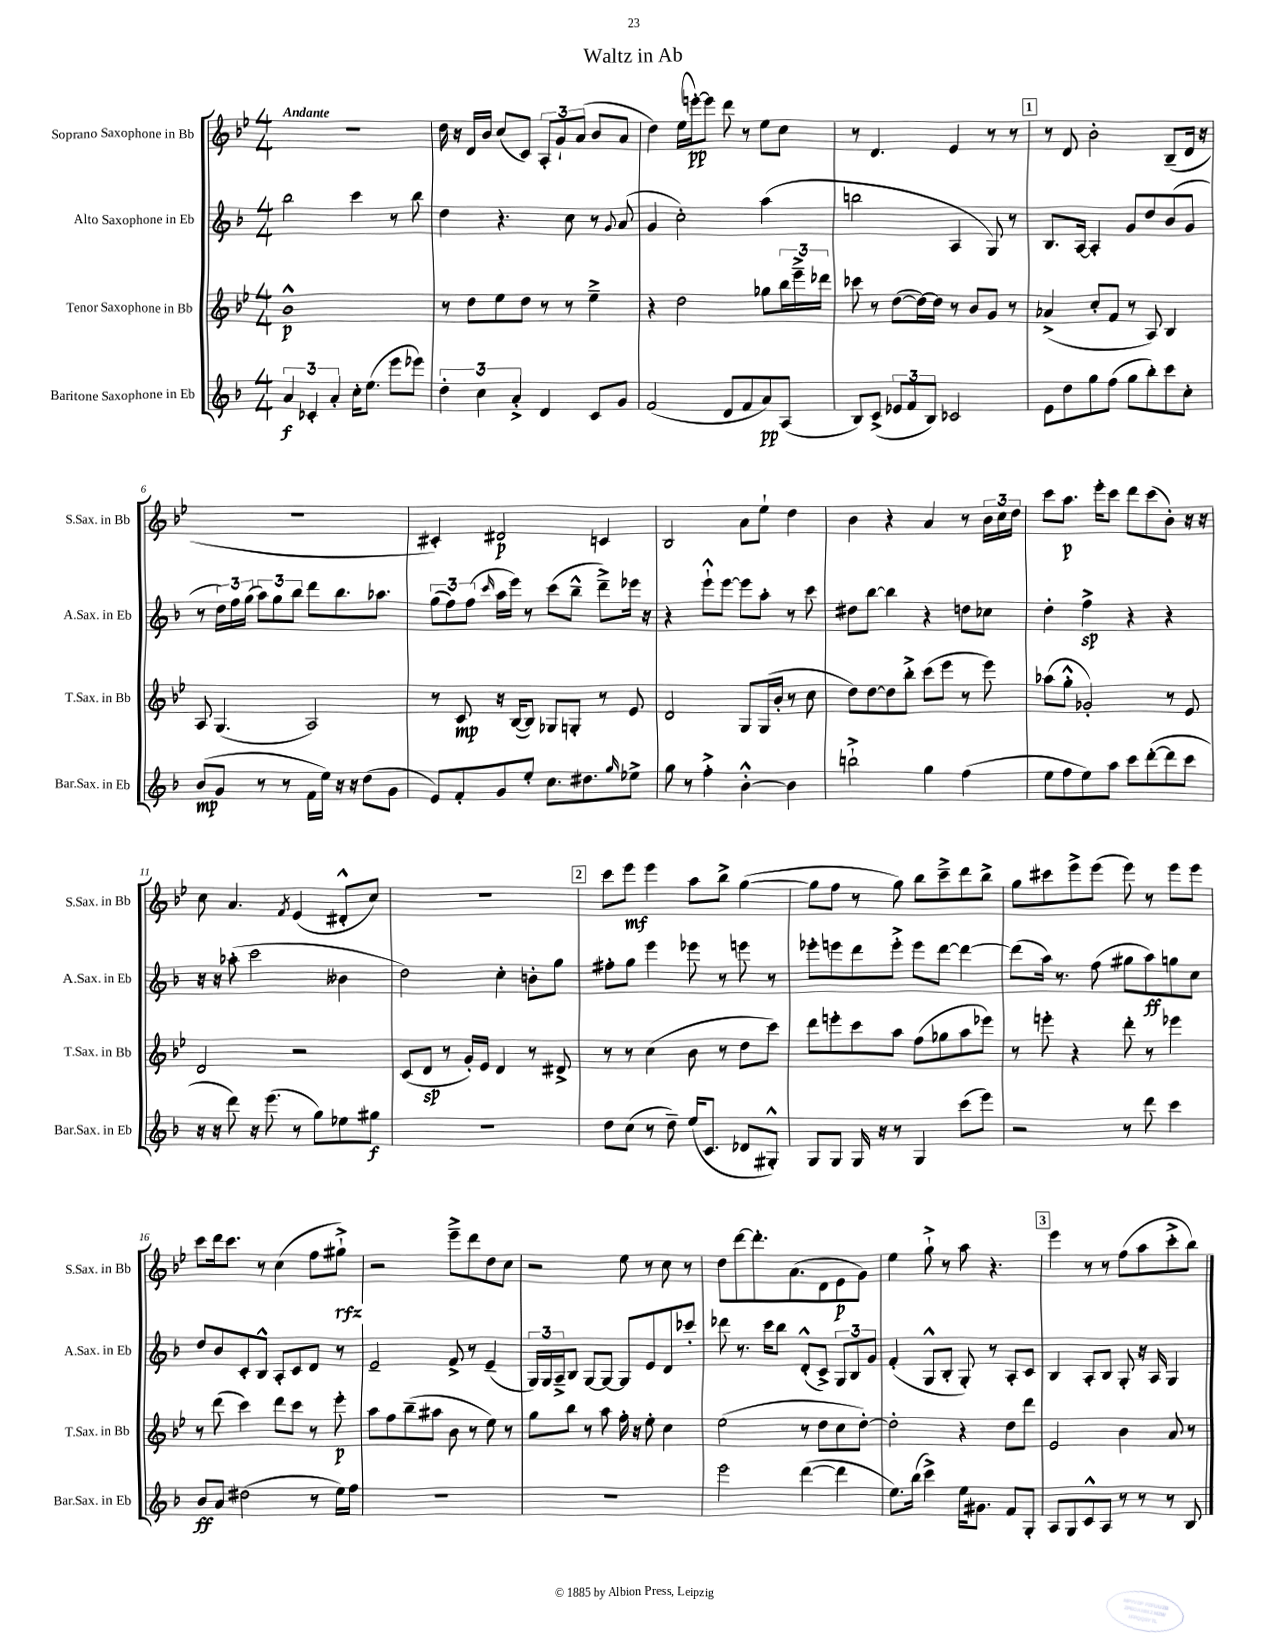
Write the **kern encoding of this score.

**kern	**dynam	**kern	**dynam	**kern	**dynam	**kern	**dynam
*part4	*part4	*part3	*part3	*part2	*part2	*part1	*part1
*staff4	*staff4	*staff3	*staff3	*staff2	*staff2	*staff1	*staff1
*I"Baritone Saxophone in Eb	*	*I"Tenor Saxophone in Bb	*	*I"Alto Saxophone in Eb	*	*I"Soprano Saxophone in Bb	*
*I'Bar.Sax. in Eb	*	*I'T.Sax. in Bb	*	*I'A.Sax. in Eb	*	*I'S.Sax. in Bb	*
*clefG2	*	*clefG2	*	*clefG2	*	*clefG2	*
*k[b-]	*	*k[b-e-]	*	*k[b-]	*	*k[b-e-]	*
*M4/4	*	*M4/4	*	*M4/4	*	*M4/4	*
=1	=1	=1	=1	=1	=1	=1	=1
!	!	!	!	!	!	!LO:TX:a:B:t=Andante	!
6a/	f	1b-^^	p	2bb-\	.	1r	.
6c-X'/	.	.	.	.	.	.	.
6a'/	.	.	.	.	.	.	.
16cc'\KL	.	.	.	4ccc\	.	.	.
(8.ee\J	.	.	.	.	.	.	.
8eee\L	.	.	.	8r	.	.	.
8eee-X\J)	.	.	.	8bb-\	.	.	.
=2	=2	=2	=2	=2	=2	=2	=2
6dd'\	.	8r	.	4dd\	.	16dd\	.
.	.	.	.	.	.	16r	.
.	.	8dd\L	.	.	.	16d/LL	.
6cc\	.	.	.	.	.	.	.
.	.	.	.	.	.	16b-/JJ	.
.	.	8ee-\	.	4.r	.	(8cc/L	.
6a'^/	.	.	.	.	.	.	.
.	.	8dd\J	.	.	.	8c/J)	.
4d/	.	8r	.	.	.	12A'/L	.
.	.	.	.	.	.	12g`/	.
.	.	8r	.	8cc\	.	.	.
.	.	.	.	.	.	(12a/J	.
8c/L	.	4ee-~^\	.	8r	.	8b-/L	.
.	.	.	.	8qqg/	.	.	.
8g/J	.	.	.	(8a/	.	8a/J	.
=3	=3	=3	=3	=3	=3	=3	=3
(2f/	.	4r	.	4g/	.	4dd\)	.
.	.	2dd\	.	2cc'\)	.	(16ee-\LL	.
.	.	.	.	.	.	[16eeen'\J)	pp
.	.	.	.	.	.	8eee\J]	.
8d/L	.	.	.	.	.	8ddd\	.
8f/	.	.	.	.	.	8r	.
8a/)	pp	8gg-X\L	.	(4aa\	.	8ee-\L	.
(8A/J	.	24bb-\L	.	.	.	8cc\J	.
.	.	24eee-~^\	.	.	.	.	.
.	.	24ddd-X\JJ	.	.	.	.	.
=4	=4	=4	=4	=4	=4	=4	=4
8B-/L)	.	8ccc-X\	.	2bbn\	.	8r	.
(8c^/J	.	8r	.	.	.	4.d/	.
12e-X/L	.	([8dd\L	.	.	.	.	.
12f/	.	.	.	.	.	.	.
.	.	16dd\L_)	.	.	.	.	.
12B-/J)	.	.	.	.	.	.	.
.	.	16dd\JJ]	.	.	.	.	.
2c-X/	.	8r	.	4A/	.	4e-/	.
.	.	8b-/L	.	.	.	.	.
.	.	8g/J	.	8G/)	.	8r	.
.	.	8r	.	8r	.	8r	.
!!LO:REH:place=s1:t=1
=5	=5	=5	=5	=5	=5	=5	=5
8e\L	.	(4a-X^/	.	8.B-/L	.	8r	.
8dd\	.	.	.	.	.	8d/	.
.	.	.	.	[16A/Jk	.	.	.
8gg\	.	8cc'/L	.	4A'/]	.	2b-'\	.
(8ff\J	.	8f/J	.	.	.	.	.
8gg\L	.	8r	.	8g/L	.	.	.
8bb-'\)	.	8A/)	.	8dd/	.	.	.
8ccc\	.	4B-/	.	(8b-/	.	(8B-~/L	.
8cc'\J	.	.	.	8g/J	.	16d/Jk	.
.	.	.	.	.	.	16r	.
!!LO:LB:g=z
=6	=6	=6	=6	=6	=6	=6	=6
(8b-/L	mp	8A/	.	8r	.	1r	.
8g/J	.	(4.G/	.	24dd\LL)	.	.	.
.	.	.	.	24ff\	.	.	.
.	.	.	.	(24gg\JJ	.	.	.
8r	.	.	.	12aa\L)	.	.	.
.	.	.	.	12gg\	.	.	.
8r	.	.	.	.	.	.	.
.	.	.	.	12bb-\J	.	.	.
16f\LL	.	2A/)	.	8ddd\L	.	.	.
16ee\JJ)	.	.	.	.	.	.	.
16r	.	.	.	8.bb-\	.	.	.
16r	.	.	.	.	.	.	.
(8dd\L	.	.	.	.	.	.	.
.	.	.	.	8.aa-X\J	.	.	.
8g\J	.	.	.	.	.	.	.
=7	=7	=7	=7	=7	=7	=7	=7
8e/L)	.	8r	.	(12gg\L	.	4c#X'/)	.
.	.	.	.	12ff\)	.	.	.
8f'/	.	8c/	mp	.	.	.	.
.	.	.	.	(12ff\J	.	.	.
.	.	.	.	16qqccc/	.	.	.
8g/	.	16r	.	16aa\LL	.	2d#X/	p
.	.	([16B-/KL	.	16eee\JJ)	.	.	.
8ee'/J	.	8B-/J])	.	8r	.	.	.
8.cc\L	.	8G-X/L	.	(8ccc\L	.	.	.
.	.	8Gn'/J	.	8bb-~^^\J	.	.	.
8.dd#X\	.	.	.	.	.	.	.
.	.	8r	.	8ddd~^\L)	.	4cn/	.
16qqgg/	.	.	.	.	.	.	.
8ee-X^\J	.	8e-/	.	16eee-X\Jk	.	.	.
.	.	.	.	16r	.	.	.
=8	=8	=8	=8	=8	=8	=8	=8
8gg\	.	2d/	.	4r	.	2B-/	.
8r	.	.	.	.	.	.	.
4ff'^\	.	.	.	8eee`^^\L	.	.	.
.	.	.	.	[8eee\J	.	.	.
[4b-'^^\	.	8G/L	.	8eee\L]	.	8a\L	.
.	.	(16G/L	.	8aa'\J	.	8ee-`\J	.
.	.	16b-'/JJ	.	.	.	.	.
4b-\]	.	8r	.	8r	.	4dd\	.
.	.	8cc\	.	8ccc\	.	.	.
=9	=9	=9	=9	=9	=9	=9	=9
2bbn`^\	.	8dd\L)	.	8dd#X\L	.	4b-\	.
.	.	[8dd\	.	[8bb-\J	.	.	.
.	.	8dd\]	.	4bb-\]	.	4r	.
.	.	8bb-'^\J	.	.	.	.	.
4gg\	.	(8ccc\L	.	4r	.	4a/	.
.	.	8eee-\J	.	.	.	.	.
(4ff\	.	8r	.	8ddn\L	.	8r	.
.	.	8eee-\)	.	8cc-X\J	.	24b-\LL	.
.	.	.	.	.	.	24cc\	.
.	.	.	.	.	.	24dd\JJ	.
=10	=10	=10	=10	=10	=10	=10	=10
8ee\L	.	(8aa-X\L	.	4dd'\	.	8ccc\L	.
8ff\	.	8gg'^^\J	.	.	.	8.aa\J	p
8ee\)	.	2g-X'/)	.	4ff^\	sp	.	.
.	.	.	.	.	.	16eee-'\KL	.
8aa\J	.	.	.	.	.	8ccc\J	.
8ccc\L	.	.	.	4r	.	8ddd\L	.
([8ddd'\	.	.	.	.	.	(8ccc\	.
8ddd\]	.	8r	.	4r	.	8b-'\J)	.
8ccc\J	.	8e-/	.	.	.	16r	.
.	.	.	.	.	.	16r	.
!!LO:LB:g=z
=11	=11	=11	=11	=11	=11	=11	=11
16r	.	2d/	.	16r	.	8cc\	.
16r	.	.	.	16r	.	.	.
8ddd\)	.	.	.	(8aa-X'\	.	4.a/	.
16r	.	.	.	2ccc\	.	.	.
(8.eee\	.	.	.	.	.	.	.
.	.	.	.	.	.	8qf/	.
8r	.	2r	.	.	.	(4e-/	.
8gg\L)	.	.	.	.	.	.	.
8ee-X\	.	.	.	4b--X\	.	8d#X'^^/L	.
8gg#X\J	f	.	.	.	.	8cc/J)	.
=12	=12	=12	=12	=12	=12	=12	=12
1r	.	(8c/L	.	2dd\)	.	1r	.
.	.	8d/J	sp	.	.	.	.
.	.	8r	.	.	.	.	.
.	.	16g'/LL)	.	.	.	.	.
.	.	16e-/JJ	.	.	.	.	.
.	.	4d/	.	4cc'\	.	.	.
.	.	8r	.	8bn'\L	.	.	.
.	.	8d#X^/	.	8gg\J	.	.	.
!!LO:REH:place=s1:t=2
=13	=13	=13	=13	=13	=13	=13	=13
8dd\L	.	8r	.	8ff#X'\L	.	8ccc\L	.
(8cc\J	.	8r	.	8gg\J	.	8eee-\J	mf
8r	.	(4cc\	.	4eee\	.	4eee-\	.
8dd~\)	.	.	.	.	.	.	.
(16ee/KL	.	8b-\	.	8eee-X\	.	8aa\L	.
8.c/J	.	.	.	.	.	.	.
.	.	8r	.	8r	.	8bb-^\J	.
8d-X/L	.	8dd\L	.	8eeen\	.	([4gg\	.
8G#X'^^/J)	.	8ccc\J)	.	8r	.	.	.
=14	=14	=14	=14	=14	=14	=14	=14
8G/L	.	8ddd\L	.	8eee-X'\L	.	8gg\L]	.
8G/J	.	8eeen'\	.	8eeen\	.	8ff\J	.
16G/	.	8ccc\	.	8ddd\	.	8r	.
16r	.	.	.	.	.	.	.
8r	.	8aa\J	.	8eee'^\J	.	8gg\)	.
4G/	.	(8ff\L	.	8eee\L	.	8bb-\L	.
.	.	8gg-X\	.	[8ddd\J	.	8ccc~^\	.
(8ccc\L	.	8aa\	.	4ddd\_	.	8ddd\	.
8eee\J)	.	8eee-X\J)	.	.	.	8bb-^\J	.
=15	=15	=15	=15	=15	=15	=15	=15
2r	.	8r	.	(8ddd\L]	.	8gg\L	.
.	.	8eeen'\	.	16aa\Jk)	.	8ccc#X\	.
.	.	.	.	8.r	.	.	.
.	.	4r	.	.	.	8eee-^\	.
.	.	.	.	(8ff\	.	(8eee-\J	.
8r	.	8ddd'\	.	8gg#X\L	.	8eee-\)	.
8ddd\	.	8r	.	8aa\)	ff	8r	.
4ccc\	.	4eee-X\	.	8ggn\	.	8eee-\L	.
.	.	.	.	8cc\J	.	8eee-\J	.
!!LO:LB:g=z
=16	=16	=16	=16	=16	=16	=16	=16
8b-/L	ff	8r	.	8dd/L	.	8ccc\L	.
8a/J	.	(8ddd\	.	8b-/	.	16ddd\k	.
.	.	.	.	.	.	8.ccc\J	.
(2dd#X\	.	4ccc\)	.	8c'/	.	.	.
.	.	.	.	8B-^^/J	.	8r	.
.	.	8ddd\L	.	8A'/L	.	(4cc\	.
.	.	8ccc\J	.	8c/	.	.	.
8r	.	8r	.	8d/J	.	8ff\L	.
16ee\LL)	.	8eee-'\	p	8r	.	8gg#X`^\J)	rfz
16ff\JJ	.	.	.	.	.	.	.
=17	=17	=17	=17	=17	=17	=17	=17
1r	.	8aa\L	.	2e~/	.	2r	.
.	.	8ff\	.	.	.	.	.
.	.	(8bb-~\	.	.	.	.	.
.	.	8aa#X\J	.	.	.	.	.
.	.	8b-\	.	8f^/	.	8eee-~^\L	.
.	.	8r	.	8r	.	8ddd\	.
.	.	8ee-\)	.	(4e~/	.	8dd\	.
.	.	8r	.	.	.	8cc\J	.
=18	=18	=18	=18	=18	=18	=18	=18
1r	.	8gg\L	.	24G/LL)	.	2r	.
.	.	.	.	24G/	.	.	.
.	.	.	.	24A~^/J	.	.	.
.	.	8bb-\J	.	8B-/J	.	.	.
.	.	8r	.	[8G/L	.	.	.
.	.	8aa\	.	8G/J_	.	.	.
.	.	16ff'\	.	8G/L]	.	8ee-\	.
.	.	16r	.	.	.	.	.
.	.	8ee-'\	.	8e/	.	8r	.
.	.	4cc\	.	8d/	.	8cc\	.
.	.	.	.	8ccc-X'/J	.	8r	.
=19	=19	=19	=19	=19	=19	=19	=19
2eee\	.	(2ee-\	.	8ddd-X\	.	8dd\L	.
.	.	.	.	8.r	.	[8ddd\	.
.	.	.	.	.	.	8.ddd'\]	.
.	.	.	.	16ccc\KL	.	.	.
.	.	.	.	8bb-\J	.	.	.
.	.	.	.	.	.	(8.a\	.
([4ddd\	.	8r	.	(8d'^^/L	.	.	.
.	.	8dd\L	.	8c^/J)	.	8d\	.
4ddd\]	.	8cc\	.	12G/L	.	8e-\	p
.	.	.	.	12B-/	.	.	.
.	.	[8dd'\J)	.	.	.	8g\J)	.
.	.	.	.	12g/J	.	.	.
=20	=20	=20	=20	=20	=20	=20	=20
8.ee\L)	.	2dd'\]	.	(4f'/	.	4ee-\	.
(16bb-\Jk	.	.	.	.	.	.	.
4ccc^\)	.	.	.	8G^^/L	.	8gg`^\	.
.	.	.	.	8B-'/J	.	8r	.
16ee\KL	.	4r	.	8G'/)	.	8aa\	.
8.g#X\J	.	.	.	.	.	.	.
.	.	.	.	8r	.	4.r	.
8f/L	.	8dd\L	.	8A'/L	.	.	.
8G'/J	.	8ddd\J	.	8c/J	.	.	.
!!LO:REH:place=s1:t=3
=21	=21	=21	=21	=21	=21	=21	=21
8A/L	.	2e-/	.	4B-/	.	4eee-\	.
8G/	.	.	.	.	.	.	.
8c^^/	.	.	.	8A'/L	.	8r	.
8A/J	.	.	.	8B-/J	.	8r	.
8r	.	4b-\	.	8G'/	.	(8ff\L	.
8r	.	.	.	16r	.	8aa\	.
.	.	.	.	16A/	.	.	.
8r	.	8a/	.	4G/	.	8ccc'^\	.
8B-/	.	8r	.	.	.	8bb-\J)	.
==	==	==	==	==	==	==	==
*-	*-	*-	*-	*-	*-	*-	*-
